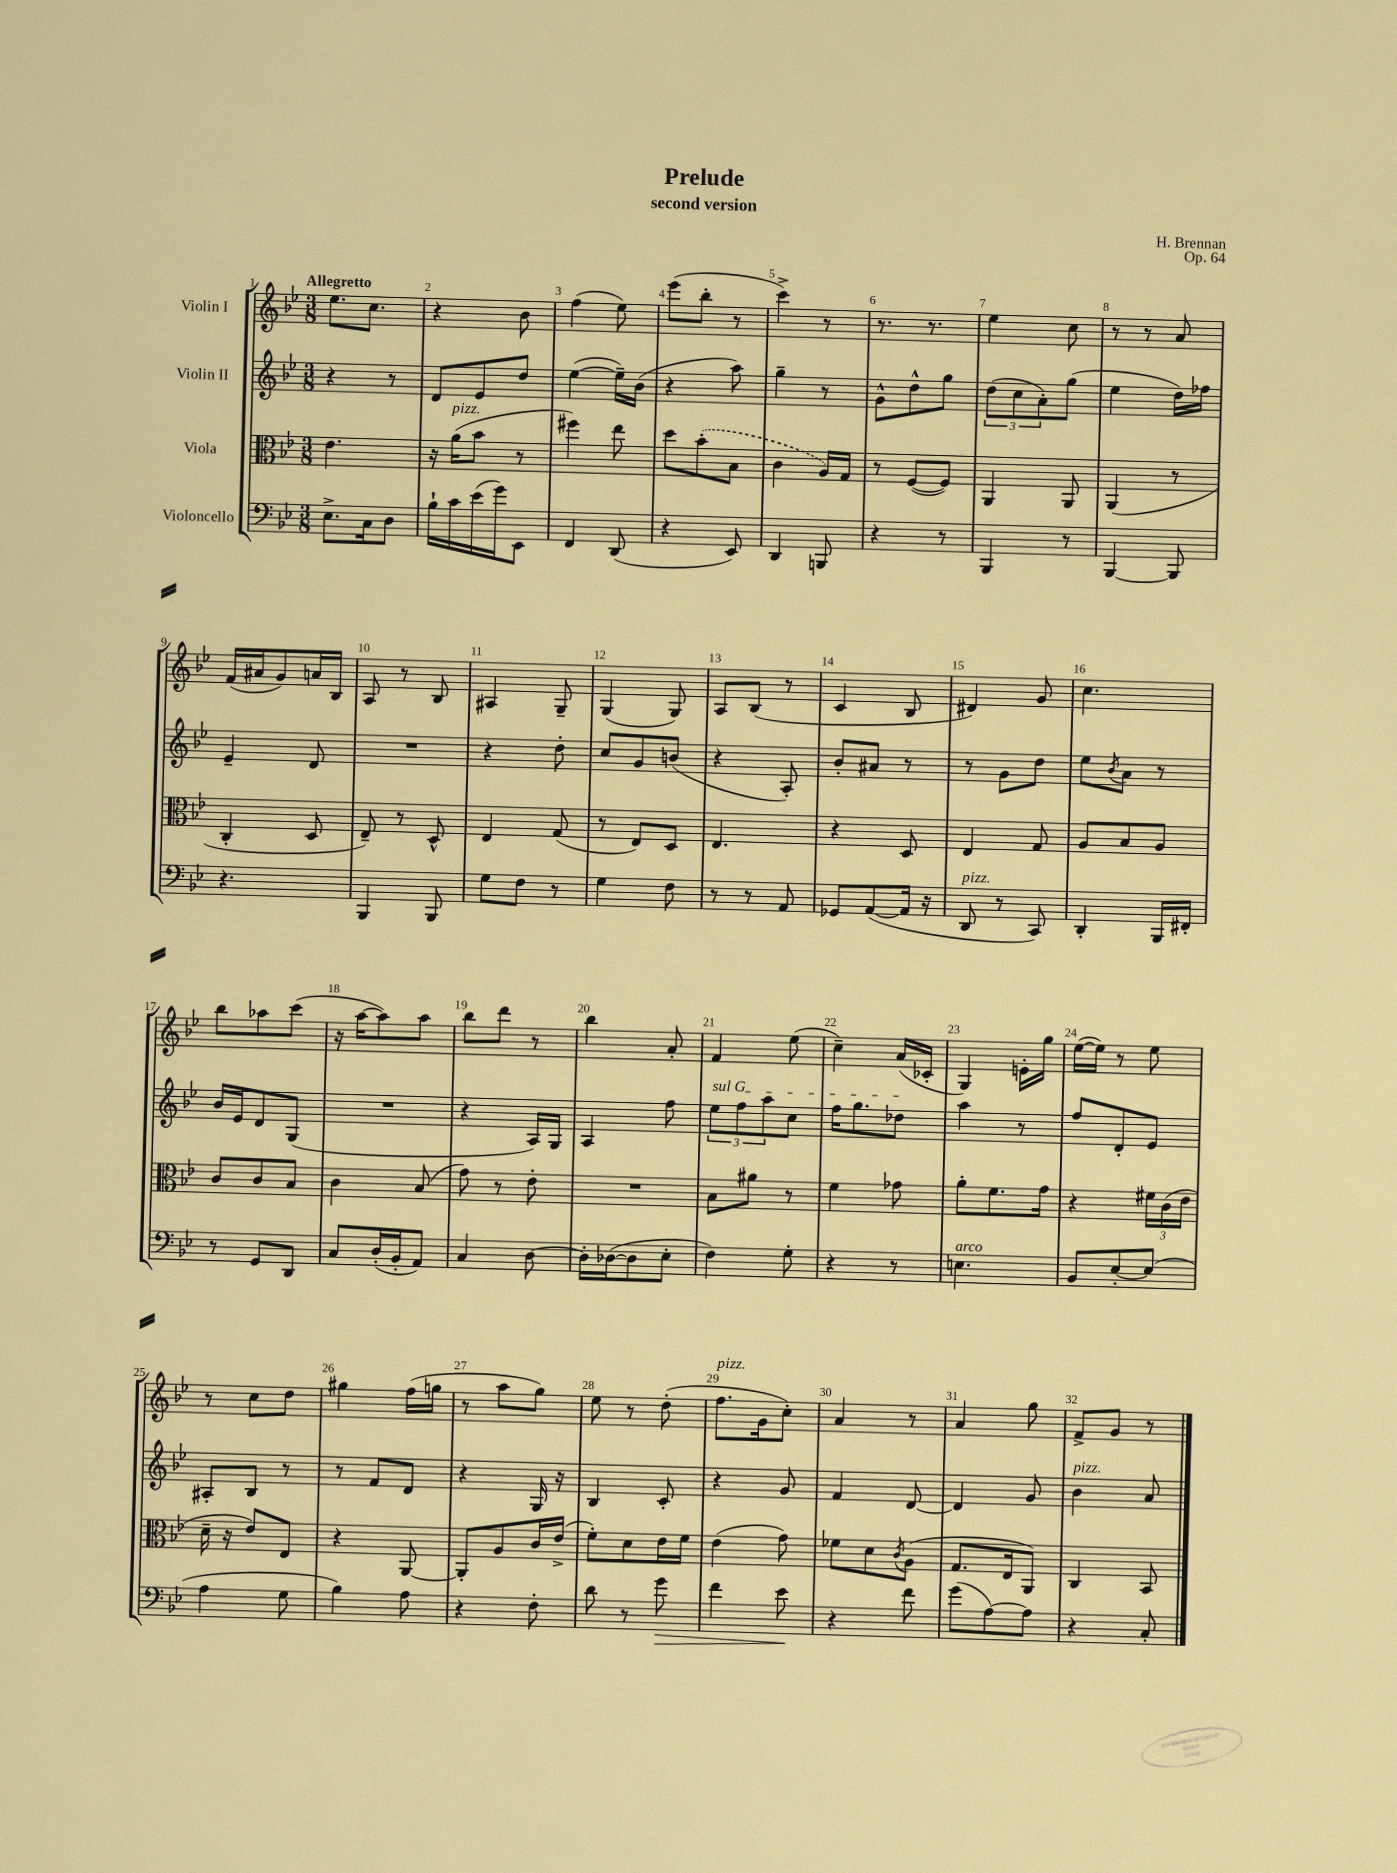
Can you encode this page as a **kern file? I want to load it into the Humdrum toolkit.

**kern	**dynam	**kern	**kern	**kern
*part4	*part4	*part3	*part2	*part1
*staff4	*staff4	*staff3	*staff2	*staff1
*I"Violoncello	*	*I"Viola	*I"Violin II	*I"Violin I
*clefF4	*	*clefC3	*clefG2	*clefG2
*k[b-e-]	*	*k[b-e-]	*k[b-e-]	*k[b-e-]
*M3/8	*	*M3/8	*M3/8	*M3/8
=1	=1	=1	=1	=1
!	!	!	!	!LO:TX:a:B:t=Allegretto
8.E-^\L	.	4.e-\	4r	8.ee-\L
16C\k	.	.	.	8.cc\J
8D\J	.	.	8r	.
=2	=2	=2	=2	=2
16B-`\LL	.	16r	8d/L	4r
!	!	!LO:TX:a:i:t=pizz.	!	!
16c\	.	(16a\KL	.	.
(16e-\	.	8b-\J	8e-/	.
16g\J)	.	.	.	.
8EE-\J	.	8r	8dd/J	8b-\
=3	=3	=3	=3	=3
4FF/	.	4ff#X\)	([4ee-\	(4ff\
(8DD/	.	8ee-\	16ee-~\LL])	8ee-\)
.	.	.	(16b-\JJ	.
=4	=4	=4	=4	=4
4r	.	8dd\L	4r	(8eee-\L
.	.	(8b-'\	.	8bb-'\J
8EE-/)	.	8B-\J	8aa\)	8r
=5	=5	=5	=5	=5
4DD/	.	4c\	4gg~\	4ccc^\)
8BBBn/	.	16A/LL)	8r	8r
.	.	16G/JJ	.	.
=6	=6	=6	=6	=6
4r	.	8r	8g^^\L	8.r
.	.	([8F/L	8dd^^\	.
.	.	.	.	8.r
8r	.	8F/J])	8gg\J	.
=7	=7	=7	=7	=7
4BBB-/	.	4AA/	(12dd\L	4ee-\
.	.	.	12cc\	.
.	.	.	12a'\)	.
8r	.	8AA/	(8gg\J	8cc\
=8	=8	=8	=8	=8
[4BBB-/	.	(4AA/	4ee-\	8r
.	.	.	.	8r
8BBB-/]	.	8r	16dd\LL)	8a/
.	.	.	16ff-X\JJ	.
!!LO:LB:g=z
=9	=9	=9	=9	=9
4.r	.	4C'/	4e-~/	(16f/LL
.	.	.	.	16a#X/J
.	.	.	.	8g/)
.	.	8D/	8d/	16an/L
.	.	.	.	16B-/JJ
=10	=10	=10	=10	=10
4BBB-/	.	8E-~/)	4.r	8A/
.	.	8r	.	8r
8BBB-/	.	8D^^/	.	8B-/
=11	=11	=11	=11	=11
8G\L	.	4E-/	4r	4A#X/
8F\J	.	.	.	.
8r	.	(8G/	8dd'\	8G~/
=12	=12	=12	=12	=12
4G\	.	8r	8cc/L	(4G/
.	.	8E-/L)	8g/	.
8F\	.	8D/J	(8bn/J	8G/)
=13	=13	=13	=13	=13
8r	.	4.E-/	4r	8A/L
8r	.	.	.	(8B-/J
8AA/	.	.	8A'/)	8r
=14	=14	=14	=14	=14
8GG-X/L	.	4r	8b-'/L	4c/
([8AA/	.	.	8a#X/J	.
16AA/Jk]	.	8D/	8r	8B-/
16r	.	.	.	.
=15	=15	=15	=15	=15
!LO:TX:a:i:t=pizz.	!	!	!	!
8DD/	.	4E-/	8r	4d#X/)
8r	.	.	8g\L	.
8CC/)	.	8G/	8dd\J	8g/
=16	=16	=16	=16	=16
4DD'/	.	8A/L	8ee-\L	4.cc\
.	.	.	8qb-/	.
.	.	8B-/	8a\J	.
16BBB-/LL	.	8A/J	8r	.
16FF#X'/JJ	.	.	.	.
!!LO:LB:g=z
=17	=17	=17	=17	=17
8r	.	8c/L	16b-/LL	8bb-\L
.	.	.	16e-/J	.
8GG/L	.	8c/	8d/	8aa-X\
8DD/J	.	8B-/J	(8G/J	(8ccc\J
=18	=18	=18	=18	=18
8C/L	.	4c\	4.r	16r
.	.	.	.	[16aa\KL
(16D'/L	.	.	.	8aa\])
16BB-'/J	.	.	.	.
8AA/J)	.	(8B-/	.	8aa\J
=19	=19	=19	=19	=19
4C/	.	8g\)	4r	8bb-\L
.	.	8r	.	8ddd\J
[8D\	.	8e-'\	16A/LL)	8r
.	.	.	16G/JJ	.
=20	=20	=20	=20	=20
16D'\LL]	.	4.r	4A/	4bb-\
([16D-X\J	.	.	.	.
8D-\]	.	.	.	.
8E-'\J	.	.	8ff\	8a'/
=21	=21	=21	=21	=21
!	!	!	!LO:TX:a:i:t=sul G	!
4F\)	.	8B-\L	12ee-\L	4f/
.	.	.	12ff\	.
.	.	8a#X\J	.	.
.	.	.	12aa\	.
8G'\	.	8r	8cc\J	(8ee-\
=22	=22	=22	=22	=22
4r	.	4f\	16ff\KL	4cc~\)
.	.	.	8.gg\	.
8r	.	8g-X\	8dd-X\J	(16a/LL
.	.	.	.	16c-X'/JJ
=23	=23	=23	=23	=23
!LO:TX:a:i:t=arco	!	!	!	!
4.En\	.	8a'\L	4aa\	4G/)
.	.	8.f\	.	.
.	.	.	8r	16en'\LL
.	.	16g\Jk	.	16gg\JJ
=24	=24	=24	=24	=24
8BB-/L	.	4r	8ff/L	([16ee-\LL
.	.	.	.	16ee-\JJ])
[8E-'/	.	.	8d'/	8r
(8E-/J]	.	24f#X\LL	8e-/J	8ee-\
.	.	(24c\	.	.
.	.	24e-\JJ	.	.
!!LO:LB:g=z
=25	=25	=25	=25	=25
4A\	.	16d~\	8A#X'/L	8r
.	.	16r	.	.
.	.	8e-/L)	8B-/J	8cc\L
8G\	.	8E-/J	8r	8dd\J
=26	=26	=26	=26	=26
4B-\)	.	4r	8r	4gg#X\
.	.	.	8f/L	.
8A\	.	[8AA/	8d/J	(16ff\LL
.	.	.	.	16ggn\JJ
=27	=27	=27	=27	=27
4r	.	8AA'/L]	4r	8r
.	.	8A/	.	8aa\L
8F'\	.	16c/L	16G/	8gg\J)
.	.	(16e-^/JJ	16r	.
=28	=28	=28	=28	=28
8d\	.	8f'\L)	4B-/	8ee-\
8r	.	8d\	.	8r
!	!LO:HP:b	!	!	!
8g\	>	16e-\L	8c'/	(8dd'\
.	.	16f\JJ	.	.
=29	=29	=29	=29	=29
!	!	!	!	!LO:TX:a:i:t=pizz.
4f\	.	(4e-\	4r	8.ff\L
.	.	.	.	16g\k
8e-\	.	8g\)	8g/	8cc'\J)
.	]	.	.	.
=30	=30	=30	=30	=30
4r	.	8f-X\L	4f/	4a/
.	.	8d\	.	.
.	.	8qc/	.	.
8f\	.	(8A\J	[8d/	8r
=31	=31	=31	=31	=31
(8g\L	.	8.G/L	4d/]	4a/
[8A\)	.	.	.	.
.	.	16E-/k	.	.
8A\J]	.	8AA/J)	8g/	8gg\
=32	=32	=32	=32	=32
!	!	!	!LO:TX:a:i:t=pizz.	!
4r	.	4C/	4b-\	8f^/L
.	.	.	.	8g/J
8C'/	.	8BB-/	8a/	8r
==	==	==	==	==
*-	*-	*-	*-	*-
